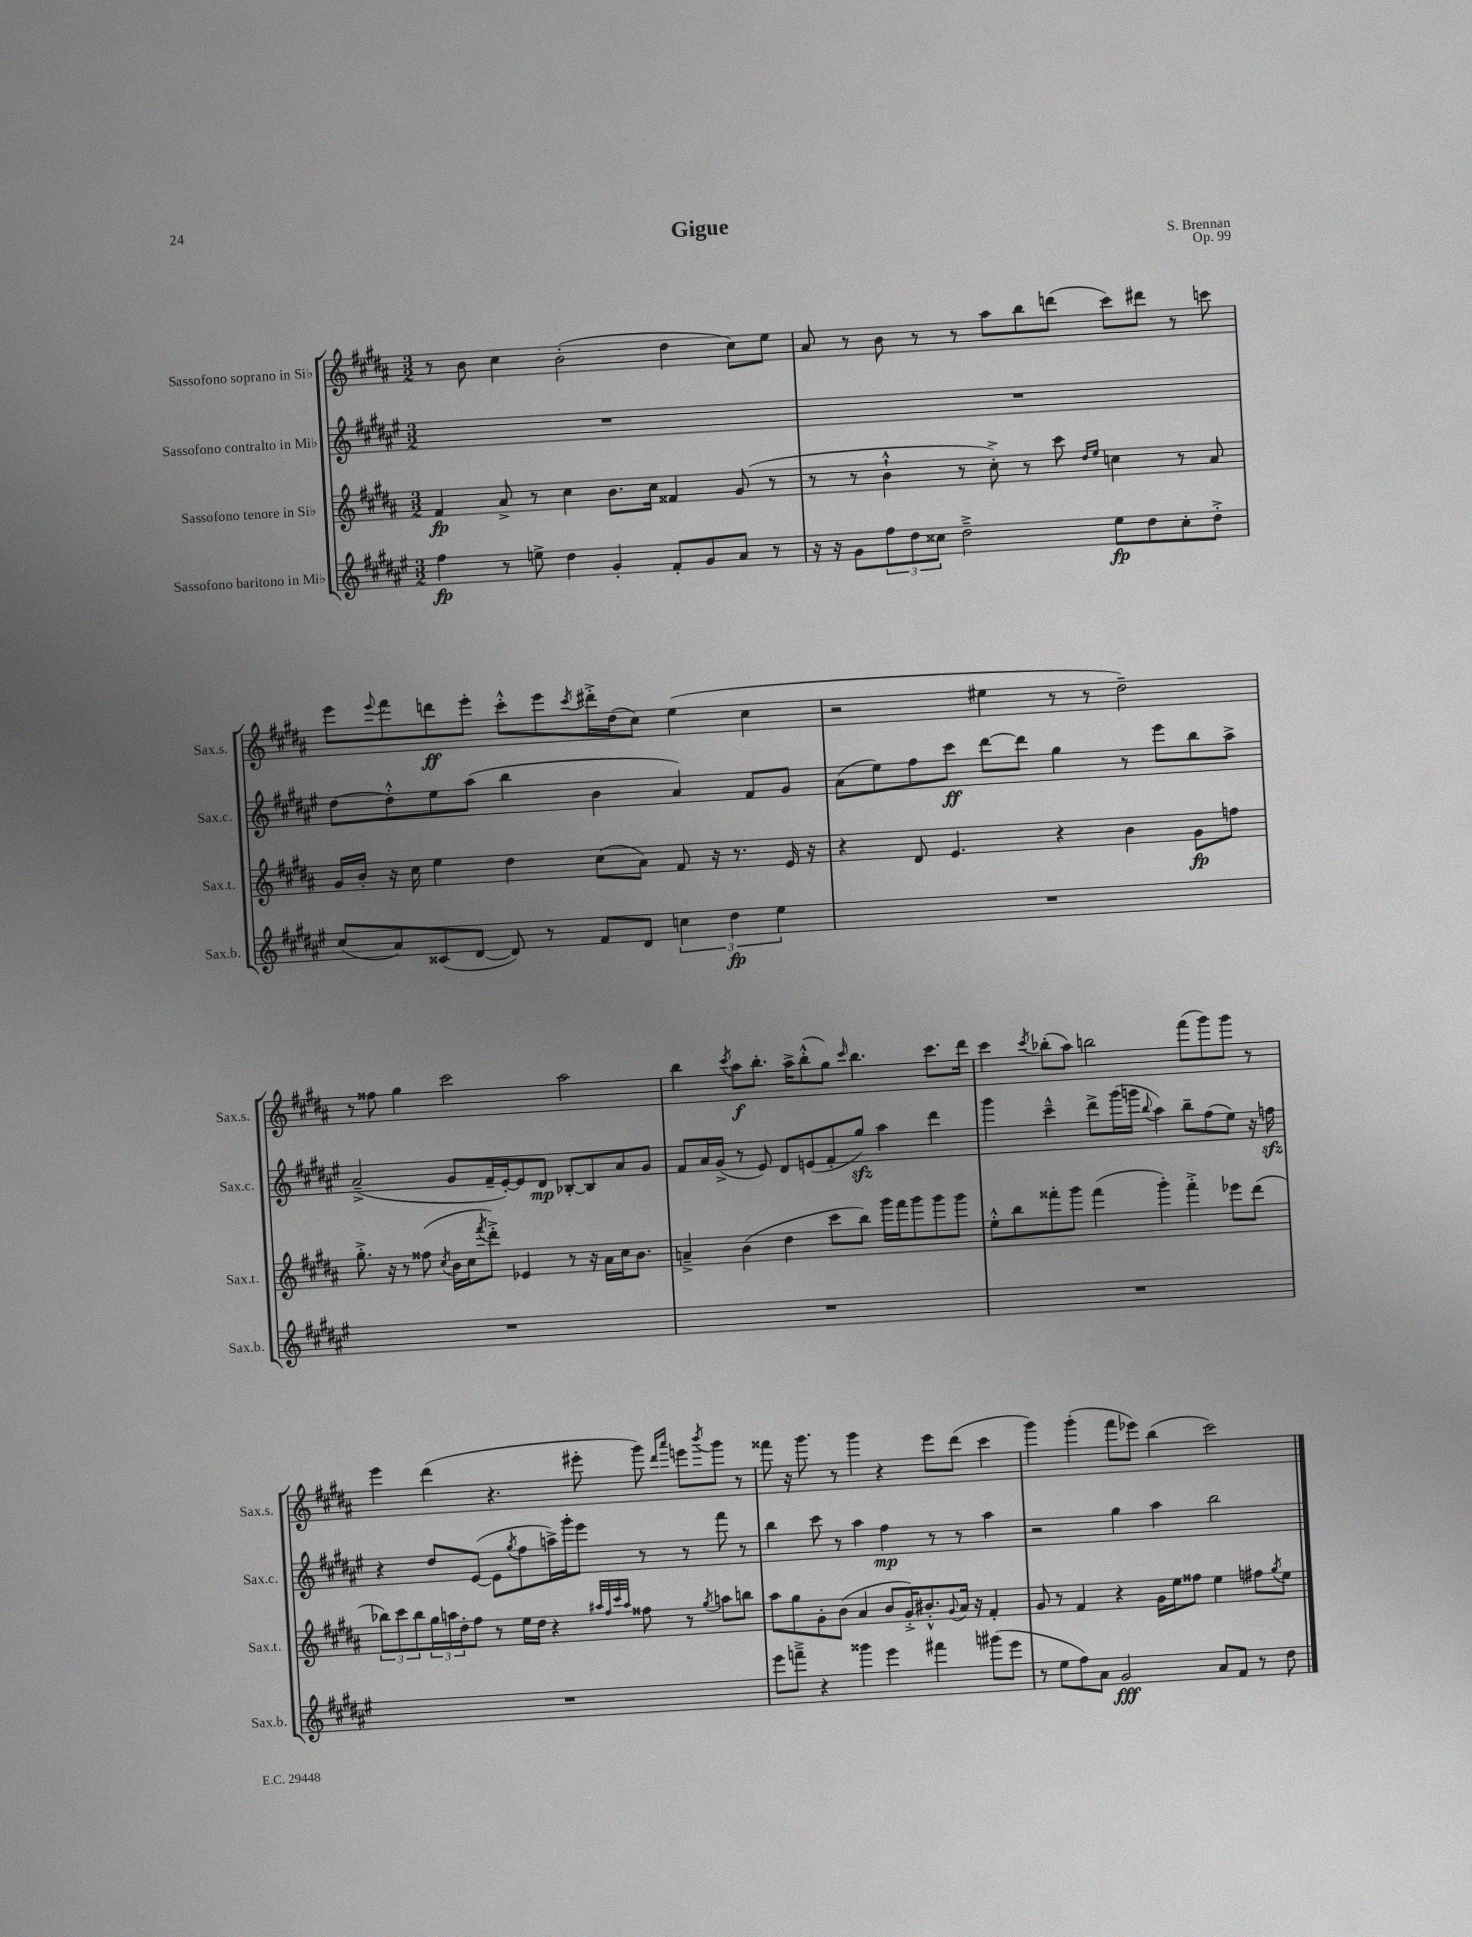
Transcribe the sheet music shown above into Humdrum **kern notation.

**kern	**kern	**kern	**kern
*staff4	*staff3	*staff2	*staff1
*clefG2	*clefG2	*clefG2	*clefG2
*k[f#c#g#d#a#e#]	*k[f#c#g#d#a#]	*k[f#c#g#d#a#e#]	*k[f#c#g#d#a#]
*M3/2	*M3/2	*M3/2	*M3/2
4ff#	4f#	1.r	8r
.	.	.	8b
8r	8a#^	.	4cc#
8ee^	8r	.	.
4dd#	4cc#	.	(2b'
4g#'	8.b	.	.
.	16cc#	.	.
8f#'	4f##	.	4dd#
8g#	.	.	.
8a#	(8g#	.	8cc#)
8r	8r	.	8ee
=	=	=	=
16r	8r	1.r	8a#
16r	.	.	.
8g#	8r	.	8r
12ff#	4b`^^	.	8b
12dd#	.	.	.
.	.	.	8r
12cc##	.	.	.
2dd#~^	8r	.	8r
.	8cc#'^)	.	8aa#
.	8r	.	8bb
.	8ccc#	.	(8ddd
.	16qqdd#	.	.
.	16qqee	.	.
8ee#	4cc	.	8ccc#)
8dd#	.	.	8ddd#
8cc##'	8r	.	8r
8dd#'^	8a#	.	8ccc
=	=	=	=
(8cc#	16g#	[8dd#	8eee
.	16b'	.	.
.	.	.	8qqeee
8a#)	16r	8dd#'^^]	8fff#
.	16cc#	.	.
(8c##	4ee	8ee#	8ddd
[8d#	.	(8aa#	8eee'
8d#])	4dd#	4bb	8ccc#'^^
8r	.	.	8eee
.	.	.	8qccc#
8f#	(8cc#	4b	16ddd#'^
.	.	.	(16dd#
8d#	8a#)	.	8cc#)
6cc	8f#	4a#)	(4ee
.	16r	.	.
6dd#	.	.	.
.	8.r	.	.
.	.	8f#	4cc#
6ee#	.	.	.
.	16e	8g#	.
.	16r	.	.
=	=	=	=
1.r	4r	(8a#	2r
.	.	8ee#)	.
.	8d#	8ff#	.
.	4.e	8ccc#	.
.	.	[8ddd#	4ee#
.	.	8ddd#]	.
.	4r	4gg#	8r
.	.	.	8r
.	4b	8r	2dd#~)
.	.	8eee#	.
.	8g#	8bb	.
.	8ff	8aa#^	.
=	=	=	=
1.r	8.gg#'^	(2a#~^	8r
.	.	.	8ff##
.	16r	.	.
.	8r	.	4gg#
.	(8ff##	.	.
.	8qcc#	.	.
.	16b	8g#	2ccc#
.	16cc#	.	.
.	8qfff#	.	.
.	8ddd#'^)	16f#~	.
.	.	[16e#')	.
.	4e-	8e#]	.
.	.	8d#	.
.	8r	[8B-'	2aa#
.	16r	8B-]	.
.	16a#	.	.
.	16cc#	8a#	.
.	8.b	.	.
.	.	8g#	.
=	=	=	=
1.r	4a~^	8f#	4bb
.	.	16a#	.
.	.	(16g#^	.
.	.	.	8qccc#
.	(4b	8r	8aa#
.	.	8e#)	8.bb'
.	4dd#	8d#	.
.	.	.	16aa#^
.	.	(8e	(8bb'^^
.	8ccc#	8f#'	8gg#)
.	.	.	16qqccc#
.	8bb)	8gg#)	4.bb
.	16ggg#	4aa#	.
.	16fff#	.	.
.	8ggg#	.	.
.	8ggg#	4ddd#	8.ccc#
.	8ggg#	.	.
.	.	.	16ddd#
=	=	=	=
1.r	8ee'^^	4ggg#	4ccc#
.	8bb	.	.
.	.	.	8qccc#
.	8fff##'	4ccc#~^^	(8bb-'
.	8ggg#	.	8aa#)
.	(4fff##	8ddd#^	2bb
.	.	(16ggg#	.
.	.	16ggg	.
.	.	8qqbb	.
.	4ggg#')	4aa#)	.
.	4fff##'^	8bb~	(8fff#
.	.	(8ff#	8ggg#)
.	8eee-	8ee#)	8ggg#
.	(8ddd#	16r	8r
.	.	16ff	.
=	=	=	=
1.r	12bb-)	4r	4eee
.	12ccc#	.	.
.	12bb-	.	.
.	24gg#	8dd#	(4ddd#
.	24aa	.	.
.	24dd#'	.	.
.	8ff#	([8e#	.
.	8r	8e#]	4.r
.	.	8qgg#	.
.	16ee	8ff#	.
.	16dd#	.	.
.	4r	16aa^)	.
.	.	16ggg#'	.
.	.	8eee#	8eee#'
.	32qqaa#	.	.
.	32qqff#	.	.
.	32qqccc#	.	.
.	32qqaa#	.	.
.	8ff##	8r	8ggg#)
.	.	.	16qqddd#
.	.	.	16qqaaa#
.	8r	8r	8eee
.	8qgg#	.	8qbbb
.	8aa	8fff#	8ggg#
.	8bb	8r	8r
=	=	=	=
8eee#	8aa#	4bb	8fff##
8fff~^	8gg#	.	16r
.	.	.	8.ggg#
4r	8g#'	8ccc#	.
.	(8b	8r	8r
4ggg##	4a#	4aa#	4ggg#
4eee#	8b	4ff#	4r
.	16g#'^)	.	.
.	8.b#'^^	.	.
4fff#	.	8r	8eee
.	8qqg#	.	.
.	16a#	8r	(8ddd#
.	16r	.	.
(8ggg#	4f#'	4aa#	4ccc#
8eee#	.	.	.
=	=	=	=
8r	8g#	2r	4ggg#)
8ee#	8r	.	.
8ff#)	4f#	.	(4ggg#'
8a#	.	.	.
2g#	4r	4gg#	8fff#
.	.	.	8eee-)
.	16g#	4aa#	(4bb
.	16ee	.	.
.	8ff##	.	.
8a#	4ee	2bb	2ccc#)
8f#	.	.	.
8r	8ff#	.	.
.	8qgg#	.	.
8dd#	8ee	.	.
==	==	==	==
*-	*-	*-	*-
